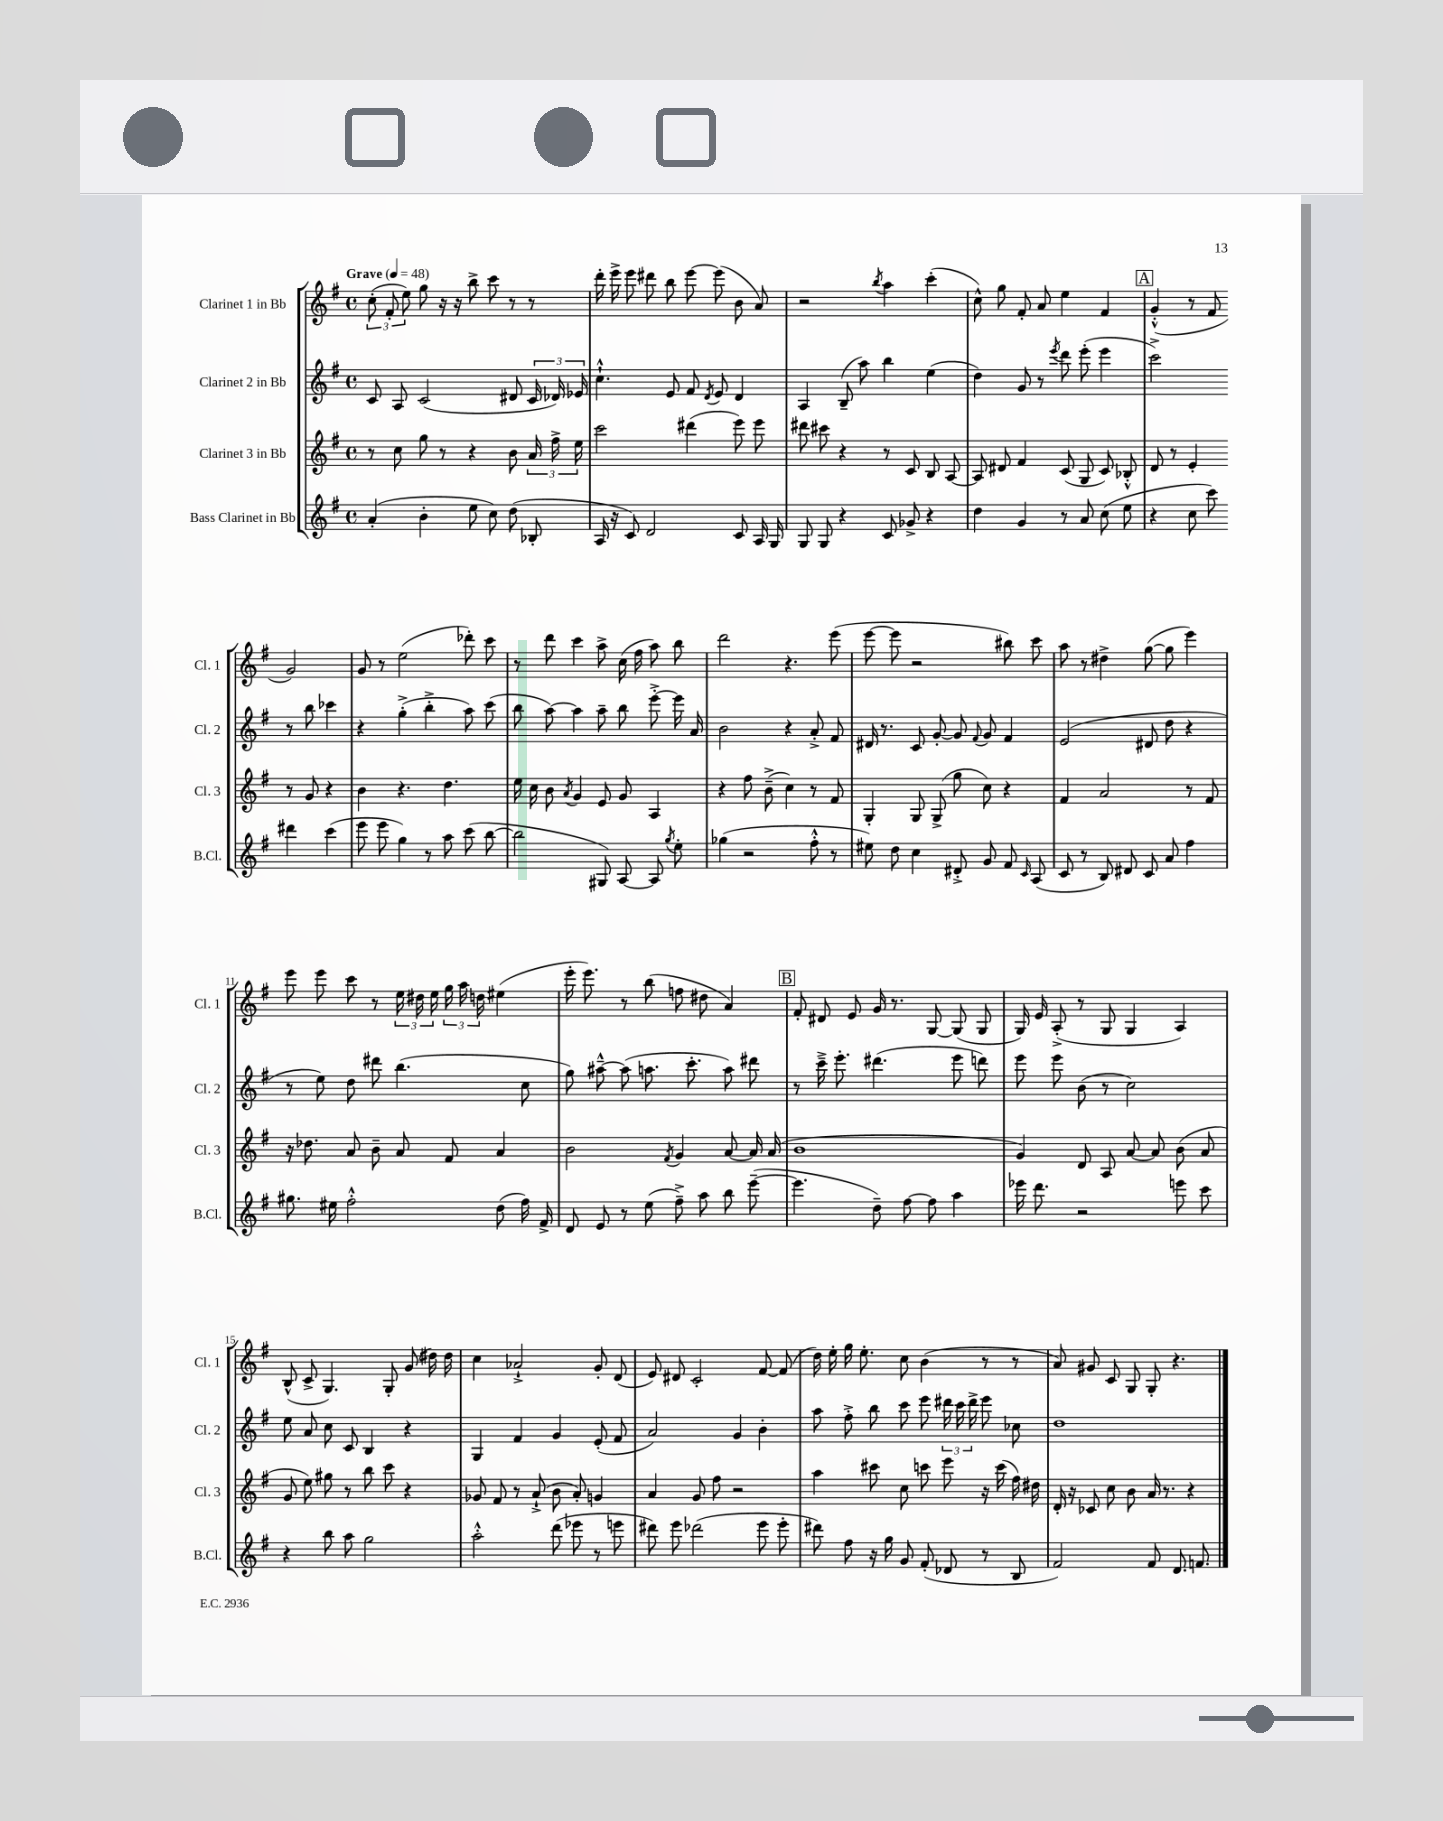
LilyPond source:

<<
\new StaffGroup <<
\new Staff = "s0" \with { instrumentName = "Clarinet 1 in Bb" shortInstrumentName = "Cl. 1" } {
    \clef treble \key g \major \defaultTimeSignature \time 4/4 \tempo "Grave" 4 = 48
    \autoBeamOff \tuplet 3/2 { c''8-.( fis'8-. e''8) } g''8 r16 r16 b''8-> c'''8 r8 r8 |
    d'''16-. e'''16-> e'''8 dis'''8 b''8 e'''8~ e'''8( b'8 a'8) |
    r2 \acciaccatura { b''8 } a''4 c'''4-.( |
    c''8-^) g''8 fis'8-. a'8 e''4 fis'4 |
    \mark \markup { \box "A" } g'4-.-^( r8 fis'8 g'2) |
    g'8 r8 e''2( des'''8-.) c'''8 |
    r8 d'''8 c'''4 a''8-> c''16( fis''16 a''8) b''8 |
    d'''2 r4. e'''8( |
    e'''8~ e'''8 r2 bis''8) c'''8 |
    a''8 r8 dis''4-> g''8~( g''8 e'''4) |
    e'''8 e'''8 c'''8 r8 \tuplet 3/2 { e''16 dis''16 e''16 } \tuplet 3/2 { g''16 a''16 d''16 } eis''4( |
    e'''16-. e'''8.) r8 b''8( f''8 dis''8 a'4) |
    \mark \markup { \box "B" } fis'8-. dis'8 e'8 g'16 r8. g8~ g8( g8 |
    g16) e'16 a8-.->( r8 g8 g4 a4) |
    b8-^( c'8-> g4.) g8-. g'8( dis''16) dis''16 |
    c''4 aes'2-!-> g'8-. d'8( |
    e'8) dis'8 c'2-. fis'8~ fis'8( |
    d''16) e''16-. g''16 e''8.-. c''8 b'4( r8 r8 |
    a'8) gis'8 c'8 g8 g8-. r4. \bar "|." |
}
\new Staff = "s1" \with { instrumentName = "Clarinet 2 in Bb" shortInstrumentName = "Cl. 2" } {
    \clef treble \key g \major \defaultTimeSignature \time 4/4
    \autoBeamOff c'8 a8 c'2( dis'8 \tuplet 3/2 { c'16 des'16) ees'16 } |
    c''4.-!-^ e'8 fis'8 \acciaccatura { d'8 } e'8 d'4 |
    a4 b8--( a''8) b''4 e''4( |
    d''4) g'8 r8 \acciaccatura { e'''8 } d'''8 e'''8-.( e'''4 |
    \mark \markup { \box "A" } c'''2->) r8 b''8 ces'''4 |
    r4 g''4-.->( b''4-.-> a''8) c'''8( |
    b''8 a''8~) a''4 a''8-- b''8 e'''8~-.-> e'''16 a'16 |
    b'2 r4 a'8-.-> fis'8 |
    dis'16 r8. c'8 g'8~-. g'8 \appoggiatura { fis'8 } g'8 fis'4 |
    e'2( dis'8 d''8 r4 |
    r8 e''8) d''8 dis'''8 b''4.( c''8 |
    g''8) ais''8~---^ ais''8( a''8. c'''8.-. a''8) dis'''8 |
    \mark \markup { \box "B" } r8 c'''16---> e'''8.-. dis'''4.( e'''8 d'''8) |
    e'''8 e'''8 b'8( r8 c''2) |
    e''8 a'8 c''8 c'8 b4 r4 |
    g4 fis'4 g'4 e'8-.( fis'8 |
    a'2) g'4 b'4-. |
    a''8 fis''8-.-> b''8 c'''8 e'''8 \tuplet 3/2 { dis'''16 c'''16 dis'''16-> } e'''8 ces''8 |
    d''1 \bar "|." |
}
\new Staff = "s2" \with { instrumentName = "Clarinet 3 in Bb" shortInstrumentName = "Cl. 3" } {
    \clef treble \key g \major \defaultTimeSignature \time 4/4
    \autoBeamOff r8 c''8 g''8 r8 r4 b'8 \tuplet 3/2 { a'16 fis''16-> e''16 } |
    c'''2 dis'''4( e'''8) e'''8 |
    dis'''8 cis'''8 r4 r8 c'8 b8 a8~ |
    a8 dis'8 fis'4 c'8( g8 c'8) bes8-.-^ |
    \mark \markup { \box "A" } d'8 r8 e'4-. r8 g'8 r4 |
    b'4 r4. d''4. |
    e''16 c''16 b'8 \acciaccatura { a'8 } g'4 e'8 g'8 a4 |
    r4 fis''8 b'8--->( c''4) r8 fis'8 |
    g4-. g8 g8->( g''8 c''8) r4 |
    fis'4 a'2 r8 fis'8 |
    r16 des''8. a'8 b'8-- a'8 fis'8 a'4 |
    b'2 \acciaccatura { fis'8 } g'4 a'8~ a'16 a'16( |
    \mark \markup { \box "B" } b'1 |
    g'4) d'8 a8 a'8~ a'8 b'8( a'8 |
    g'8 e''8) gis''8 r8 b''8 c'''8 r4 |
    ges'8 fis'8 r8 a'8-!->( b'8 a'8-.) g'4 |
    a'4 g'8 fis''8 r2 |
    a''4 cis'''8 c''8 c'''8 e'''8 r16 c'''16( fis''16) dis''16 |
    d'16-. r16 ces'8 c''8 b'8 a'16 r8. r4 \bar "|." |
}
\new Staff = "s3" \with { instrumentName = "Bass Clarinet in Bb" shortInstrumentName = "B.Cl." } {
    \clef treble \key g \major \defaultTimeSignature \time 4/4
    \autoBeamOff a'4-.( b'4-. e''8 c''8) d''8( bes8-. |
    a16 r16 c'8) d'2 c'8 a16 g16 |
    g8 g8 r4 c'8 ges'8-> r4 |
    d''4 g'4 r8 a'8 c''8( e''8 |
    \mark \markup { \box "A" } r4 c''8 c'''8) dis'''4 c'''4( |
    e'''8 e'''8 g''4) r8 a''8 c'''8( b''8~ |
    b''2 gis8) a8~ a8 \acciaccatura { g''8 } e''8-. |
    ges''4( r2 fis''8-.-^ r8 |
    eis''8) d''8 c''4 dis'8-.-> g'8 fis'8 \grace { c'16 } a8( |
    c'8 r8 b8) dis'8 c'8 a'8 fis''4 |
    gis''8. eis''16 fis''2-.-^ d''8( fis''16) fis'16-> |
    d'8 e'8 r8 e''8( fis''8--->) a''8 b''8 e'''8~--( |
    \mark \markup { \box "B" } e'''4. d''8--) fis''8~ fis''8 a''4 |
    ees'''16 d'''8. r2 e'''8 c'''8 |
    r4 b''8 a''8 g''2 |
    a''2-.-^ d'''8( ees'''8 r8 e'''8 |
    dis'''8) e'''8 des'''2( e'''8 e'''8-. |
    dis'''8) fis''8 r16 g''16 g'8 fis'8-.( des'8 r8 b8 |
    fis'2) fis'8 d'8. f'8. \bar "|." |
}
>>
>>
